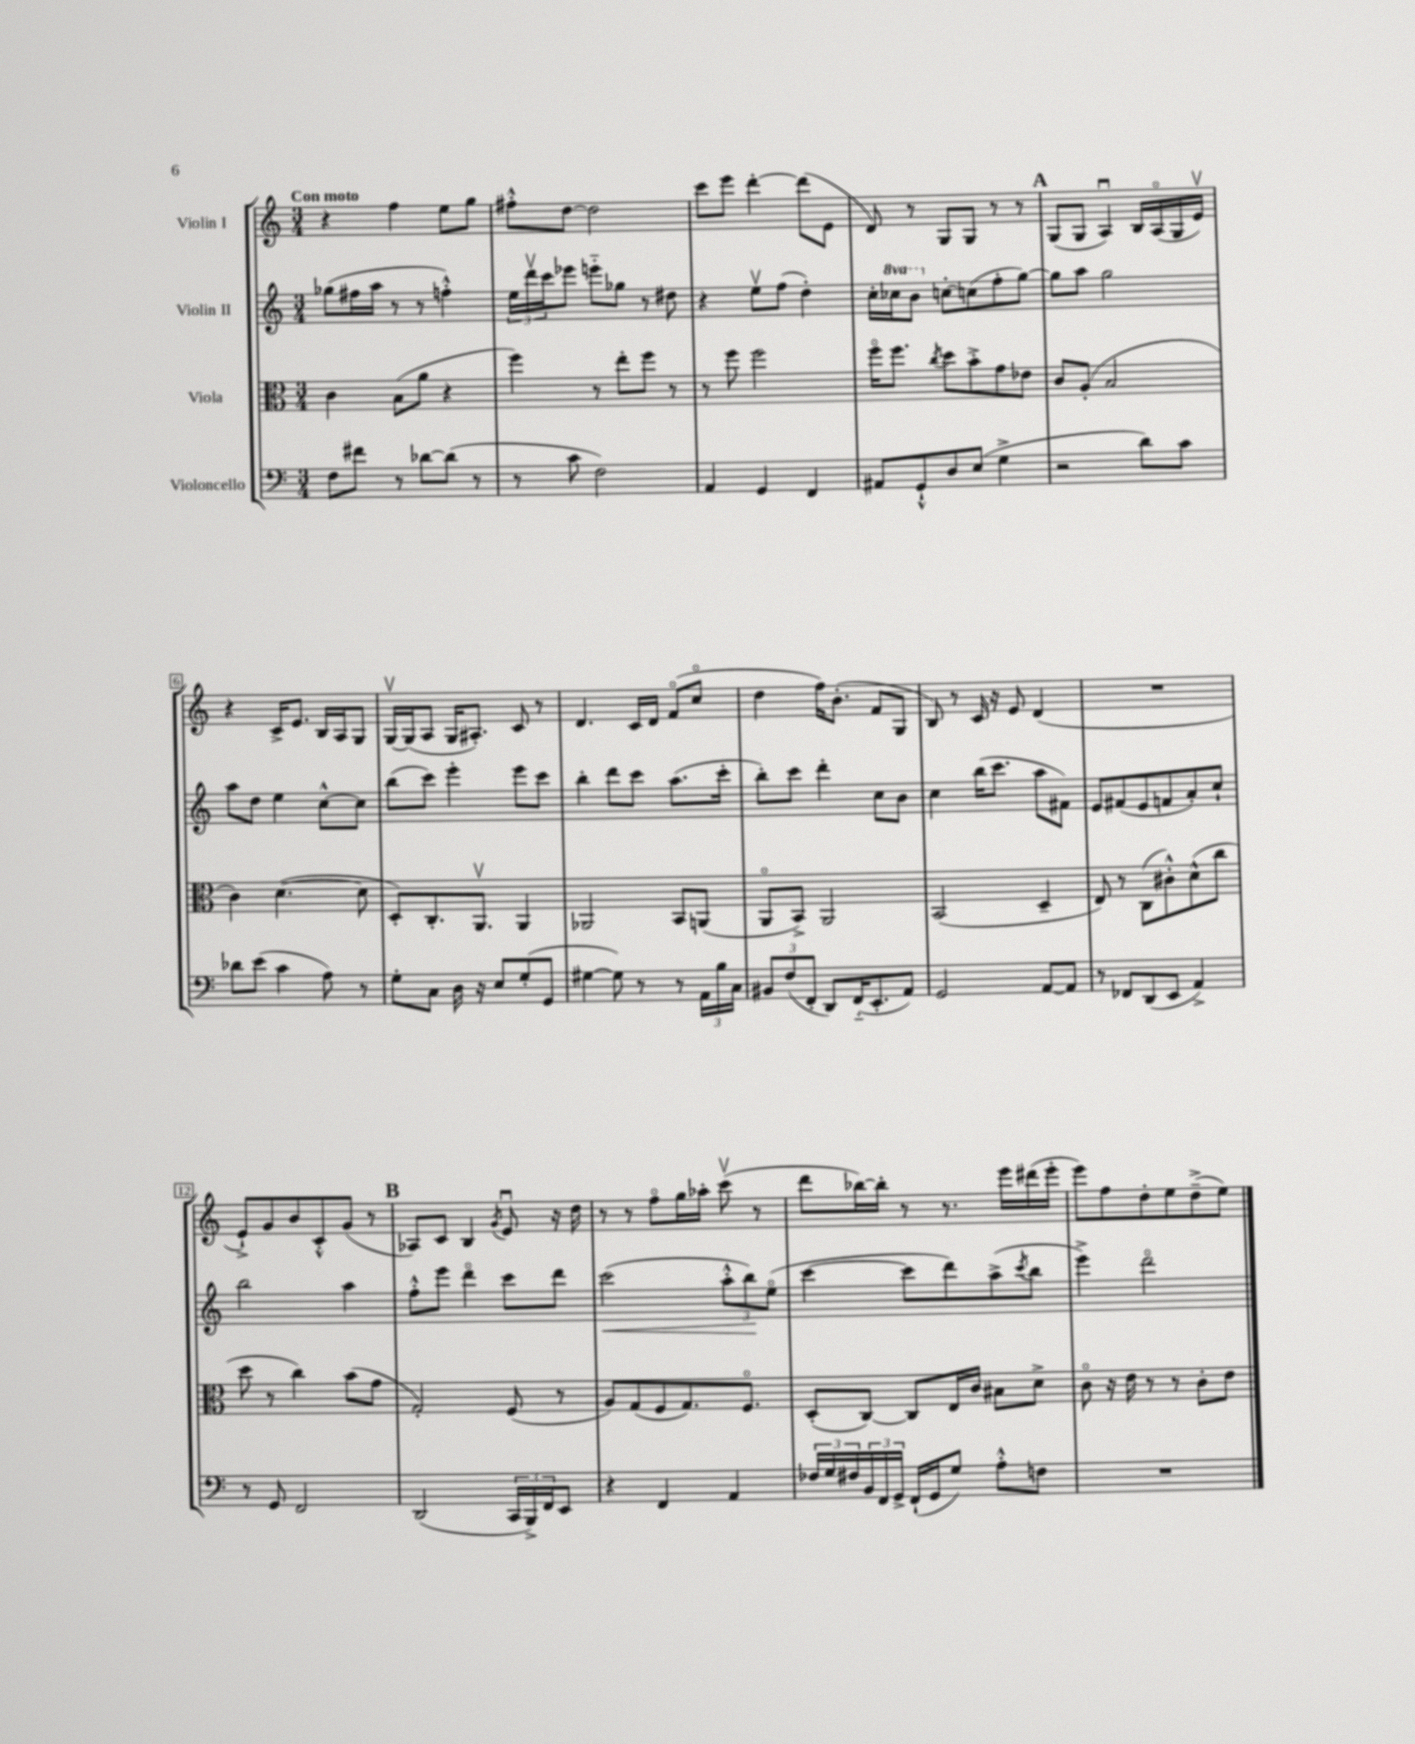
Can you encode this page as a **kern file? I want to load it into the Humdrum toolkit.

**kern	**kern	**kern	**dynam	**kern
*part4	*part3	*part2	*part2	*part1
*staff4	*staff3	*staff2	*staff2	*staff1
*I"Violoncello	*I"Viola	*I"Violin II	*	*I"Violin I
*clefF4	*clefC3	*clefG2	*	*clefG2
*k[]	*k[]	*k[]	*	*k[]
*M3/4	*M3/4	*M3/4	*	*M3/4
=1	=1	=1	=1	=1
!	!	!	!	!LO:TX:a:B:t=Con moto
8F\L	4c\	(8gg-X\L	.	4r
8f#X\J	.	16ff#X\L	.	.
.	.	16aa\JJ	.	.
8r	(8B\L	8r	.	4ff\
[8d-X\L	8a\J	8r	.	.
(8d-\J]	4r	4ffn'^^\)	.	8ee\L
8r	.	.	.	8gg\J
=2	=2	=2	=2	=2
8r	4ff\)	24ee\LL	.	8ff#X'^^\L
.	.	24dddv\	.	.
.	.	24ccc\J	.	.
8c\	.	8eee-X\J	.	[8dd\J
2F\)	8r	8eeen\L	.	2dd\]
.	8ee'\L	8gg-X\J	.	.
.	8ff\J	8r	.	.
.	8r	8dd#X\	.	.
=3	=3	=3	=3	=3
4AA/	8r	4r	.	8ccc\L
.	8ff\	.	.	8eee\J
4GG/	2ff\	8eev\L	.	[4ddd'\
.	.	(8ff\J	.	.
4FF/	.	4dd'\)	.	(8ddd\L]
.	.	.	.	8e\J
=4	=4	=4	=4	=4
8AA#X/L	16ff\KL	16cc'\LL	.	8d/)
*	*	*8va	*	*
.	8.ff\J	16ccc-X\J	.	.
8GG`^^/	.	8bb\J	.	8r
.	8qcc/	.	.	.
*	*	*X8va	*	*
8D/	8dd\L	[8ccn'\L	.	8G/L
(8E/J	8b'^\	(8ccn\]	.	8G/J
4G^\	8g\	8ff'\	.	8r
.	8e-X\J	[8gg\J)	.	8r
!!LO:REH:place=s1:t=A
=5	=5	=5	=5	=5
2r	8c/L	8gg\L]	.	(8G/L
.	(8A'/J	8aa\J	.	8G/J
.	2B/	2gg\	.	4Au/)
8d\L)	.	.	.	16B/LL
.	.	.	.	(16A/
8c\J	.	.	.	16G/
.	.	.	.	16ev/JJ)
!!LO:LB:g=z
=6	=6	=6	=6	=6
8d-X\L	4c\)	8aa\L	.	4r
(8e\J	.	8dd\J	.	.
4c\	([4.d\	4ee\	.	16c^/KL
.	.	.	.	8.e/J
8A\)	.	[8cc^^\L	.	16B/LL
.	.	.	.	16A/J
8r	8d\]	8cc\J]	.	8G/J
=7	=7	=7	=7	=7
8G'\L	8D'/L)	(8bb\L	.	[16Gv/LL
.	.	.	.	(16G/J]
8C\J	8.C'/	8ccc\J)	.	8A/J
16D\	.	4eee'\	.	16G/KL
16r	8.AAv/J	.	.	8.A#X'/J)
8E/L	.	.	.	.
(8G'/	4AA/	8eee\L	.	8c/
8GG/J	.	8ccc\J	.	8r
=8	=8	=8	=8	=8
[4G#X\	2AA-X/	4bb'\	.	4.d/
8G#\])	.	8ddd\L	.	.
8r	.	8ccc\J	.	16c/LL
.	.	.	.	16d/JJ
8r	8BB/L	(8.aa\L	.	(8f/L
24AA\LL	(8AAn/J	.	.	8cc/J
24B\	.	.	.	.
.	.	16ccc'\Jk	.	.
24C\JJ	.	.	.	.
=9	=9	=9	=9	=9
12BB#X/L	8AA/L	8bb'\L)	.	4dd\
(12F/	.	.	.	.
.	8BB^/J)	8ccc\J	.	.
12FF'/J	.	.	.	.
8DD/L)	2AA/	4ddd'\	.	16ff\KL)
.	.	.	.	(8.b'\J
(16FF/K	.	.	.	.
8.EE'/	.	.	.	.
.	.	8cc\L	.	8f/L
8AA/J)	.	8b\J	.	8G/J
=10	=10	=10	=10	=10
2GG/	(2BB/	4cc\	.	8B/)
.	.	.	.	8r
.	.	(16bb\KL	.	16c/
.	.	8.ccc\J	.	16r
.	.	.	.	8e/
[8AA/L	4D~/	8aa\L	.	(4d/
8AA/J]	.	8f#X\J)	.	.
=11	=11	=11	=11	=11
8r	8E/)	8e/L	.	2.r
8FF-X/L	8r	(8f#X/	.	.
(8DD/	(8C\L	8e/	.	.
8EE/J	8c#X'^^\)	8fn/	.	.
4AA^/)	(8d^^\	8a'/)	.	.
.	8cc\J	8cc`/J	.	.
!!LO:LB:g=z
=12	=12	=12	=12	=12
8r	8dd\	2bb\	.	8e`^/L)
8GG/	8r	.	.	8g/
2FF/	4cc\)	.	.	8b/
.	.	.	.	8c'^^/
.	(8b\L	4aa\	.	(8g/J
.	8g\J	.	.	8r
!!LO:REH:place=s1:t=B
=13	=13	=13	=13	=13
(2DD/	2G'/)	8ff'^^\L	.	8A-X/L)
.	.	8eee\J	.	8c/J
.	.	4ddd\	.	4B/
.	.	.	.	8qg/
24CC/LL	(8F/	8ccc\L	.	8eu/
24BBB^/)	.	.	.	.
24FF/J	.	.	.	.
8EE/J	8r	8ddd\J	.	16r
.	.	.	.	16dd\
=14	=14	=14	=14	=14
!	!	!	!LO:HP:b	!
4r	8A/L)	(2ccc\	<	8r
.	(8G/	.	.	8r
4FF/	8F/	.	.	8ff\L
.	8.G/)	.	.	16gg\L
.	.	.	.	16aa-X'\JJ
4AA/	.	12aa'^^\L	.	(8cccv\
.	8.F/J	.	.	.
.	.	12bb\)	.	.
.	.	.	.	8r
.	.	(12ee\J	[	.
=15	=15	=15	=15	=15
24F-X/LL	(8D'/L	[4ccc\	.	8ddd\L
24G/	.	.	.	.
24F#X/	.	.	.	.
24BB/	[8C/J)	.	.	[16bb-X\L)
24FF/	.	.	.	.
.	.	.	.	16bb-'\JJ]
24GG^/JJ	.	.	.	.
(16FF`/LL	8C/L]	8ccc\L]	.	8r
16GG/J	.	.	.	.
8G/J)	16E/L	8ddd\)	.	8.r
.	16c/JJ	.	.	.
8A'^^\L	8B#X\L	(8aa^\	.	.
.	.	.	.	16eee\LL
.	.	8qccc/	.	.
8Fn\J	8d^\J	8bb\J	.	(16ddd#X\
.	.	.	.	16eee'\JJ
=16	=16	=16	=16	=16
2.r	8c\	4eee^\)	.	8eee\L)
.	16r	.	.	8ff\
.	16e\	.	.	.
.	8r	2ddd\	.	8dd'\
.	8r	.	.	8ee\
.	8c'\L	.	.	(8dd~^\
.	8e\J	.	.	8ee\J)
==	==	==	==	==
*-	*-	*-	*-	*-
